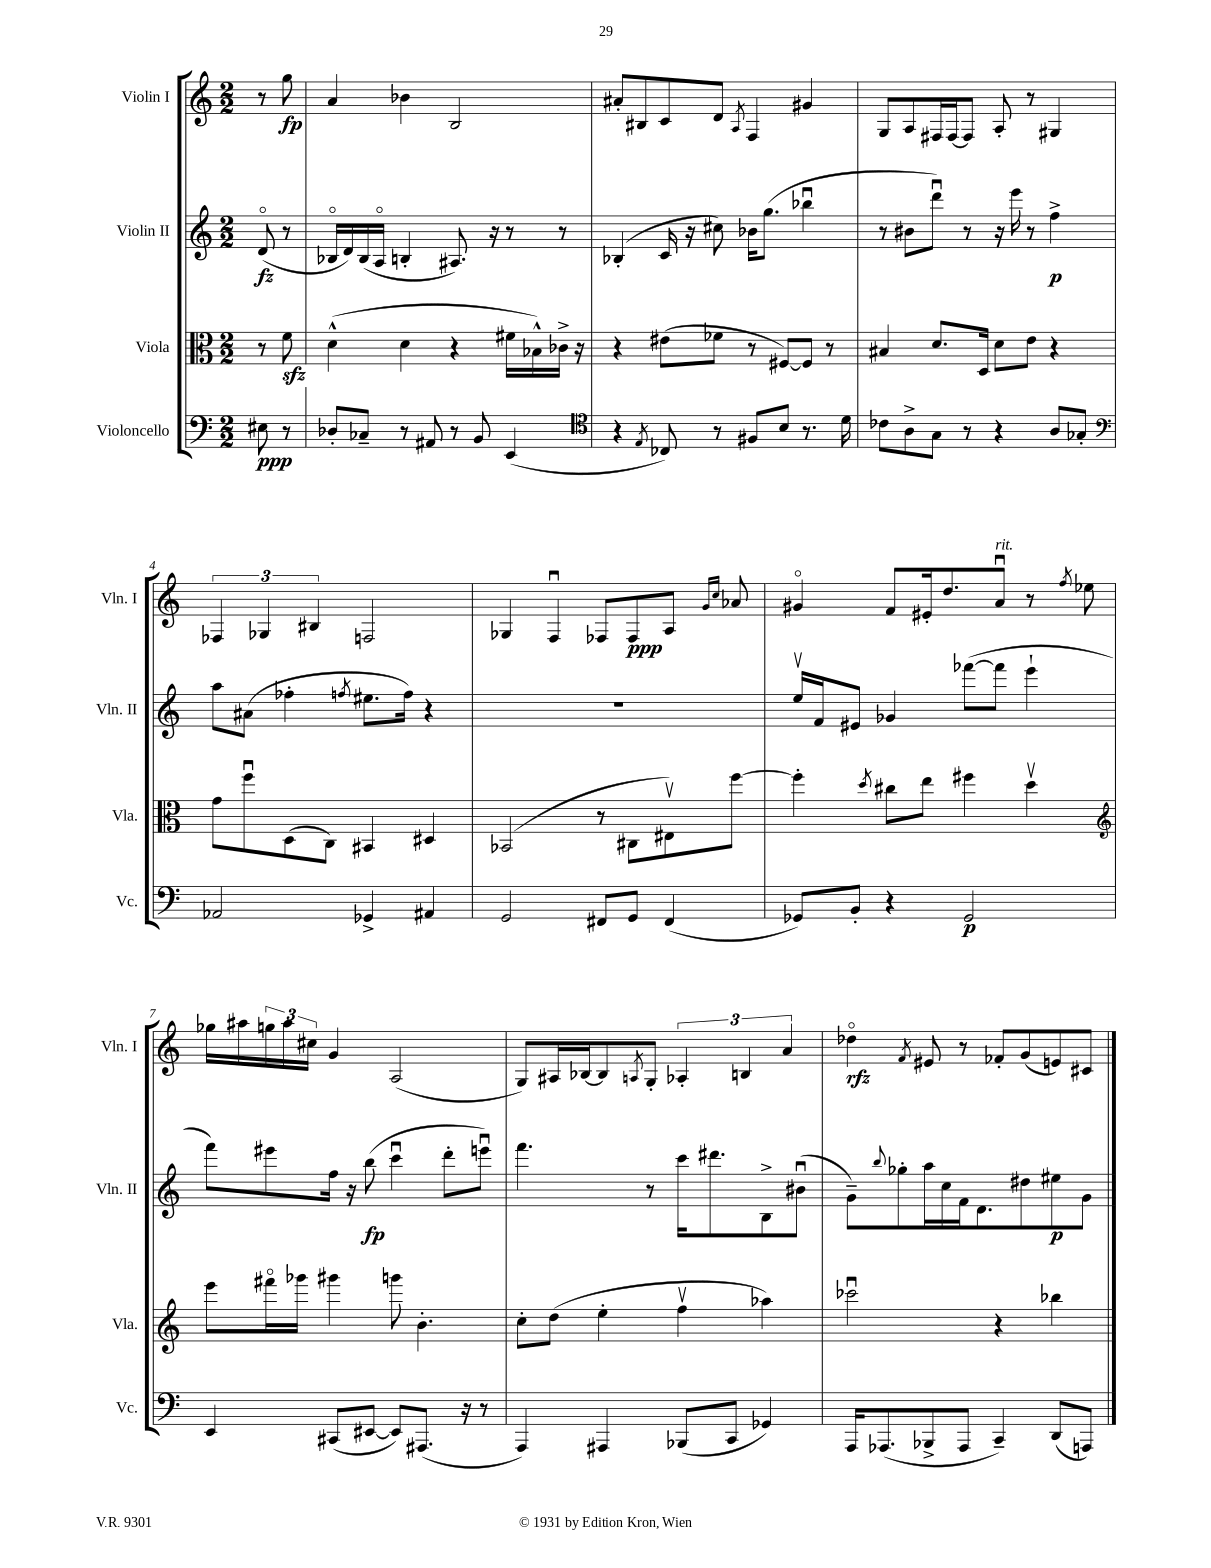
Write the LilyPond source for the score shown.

<<
\new StaffGroup <<
\new Staff = "s0" \with { instrumentName = "Violin I" shortInstrumentName = "Vln. I" } {
    \clef treble \key c \major \numericTimeSignature \time 2/2 \partial 4
    r8 g''8\fp |
    a'4 bes'4 b2 |
    ais'8-. bis8 c'8 d'8 \acciaccatura { a8 } f4 gis'4 |
    g8 a8 fis16 fis16~ fis8 a8-. r8 gis4 |
    \tuplet 3/2 { fes4 ges4 bis4 } f2 |
    ges4 f4\downbow fes8 fes8\ppp a8 \grace { g'16 c''16 } aes'8 |
    gis'4\flageolet f'8 eis'16-. d''8. a'8\downbow^\markup { \italic "rit." } r8 \acciaccatura { f''8 } ees''8 |
    ges''16 ais''16 \tuplet 3/2 { g''16 ais''16 cis''16 } g'4 a2( |
    g8) ais16 bes16~ bes8 \acciaccatura { a8 } g8-. \tuplet 3/2 { aes4-. b4 a'4 } |
    des''4\flageolet\rfz \acciaccatura { f'8 } eis'8 r8 fes'8-. g'8( e'8) cis'8 \bar "|." |
}
\new Staff = "s1" \with { instrumentName = "Violin II" shortInstrumentName = "Vln. II" } {
    \clef treble \key c \major \numericTimeSignature \time 2/2 \partial 4
    d'8\flageolet\fz( r8 |
    bes16\flageolet d'16) bes16( a16\flageolet b4-. ais8.) r16 r8 r8 |
    bes4-.( c'16 r16 cis''8) bes'16 g''8.( bes''4\downbow |
    r8 bis'8 d'''8\downbow) r8 r16 e'''16 r8 f''4->\p |
    a''8 ais'8( fes''4-. \acciaccatura { f''8 } eis''8. f''16) r4 |
    R1 |
    e''16\upbow f'16 eis'8 ges'4 fes'''8~( fes'''8 e'''4-! |
    f'''8) eis'''8 f''16 r16 b''8\fp( c'''4\downbow d'''8-. e'''8\downbow) |
    f'''4. r8 c'''16 dis'''8. b8-> bis'8\downbow( |
    g'8--) \appoggiatura { b''8 } ges''8-. a''16 c''16 f'16 d'8. dis''8 eis''8\p g'8 \bar "|." |
}
\new Staff = "s2" \with { instrumentName = "Viola" shortInstrumentName = "Vla." } {
    \clef alto \key c \major \numericTimeSignature \time 2/2 \partial 4
    r8 f'8\sfz |
    d'4-^( d'4 r4 fis'16 bes16-^) ces'16-> r16 |
    r4 eis'8( fes'8 r8 fis8~) fis8 r8 |
    bis4 d'8. d16 d'8 e'8 r4 |
    g'8 f''8\downbow d8( c8) bis,4 dis4 |
    bes,2( r8 cis8 eis8\upbow) f''8~ |
    f''4-. \acciaccatura { d''8 } cis''8 e''8 fis''4 d''4\upbow |
    \clef treble e'''8 fis'''16\flageolet ges'''16 gis'''4 g'''8 b'4.-. |
    c''8-. d''8( e''4-. f''4\upbow aes''4) |
    ces'''2\downbow r4 bes''4 \bar "|." |
}
\new Staff = "s3" \with { instrumentName = "Violoncello" shortInstrumentName = "Vc." } {
    \clef bass \key c \major \numericTimeSignature \time 2/2 \partial 4
    eis8\ppp r8 |
    des8-. ces8-- r8 ais,8 r8 b,8 e,4( |
    \clef tenor r4 \acciaccatura { e8 } ces8) r8 fis8 b8 r8. d'16 |
    ces'8 a8-> g8 r8 r4 a8 ges8-. |
    \clef bass aes,2 ges,4-> ais,4 |
    g,2 fis,8 g,8 fis,4( |
    ges,8) b,8-. r4 ges,2\p |
    e,4 cis,8( eis,8~ eis,8) ais,,8.( r16 r8 |
    a,,4) ais,,4 bes,,8( c,8 ges,4) |
    a,,16 aes,,8.( bes,,8-> aes,,8 c,4--) d,8( a,,8) \bar "|." |
}
>>
>>
